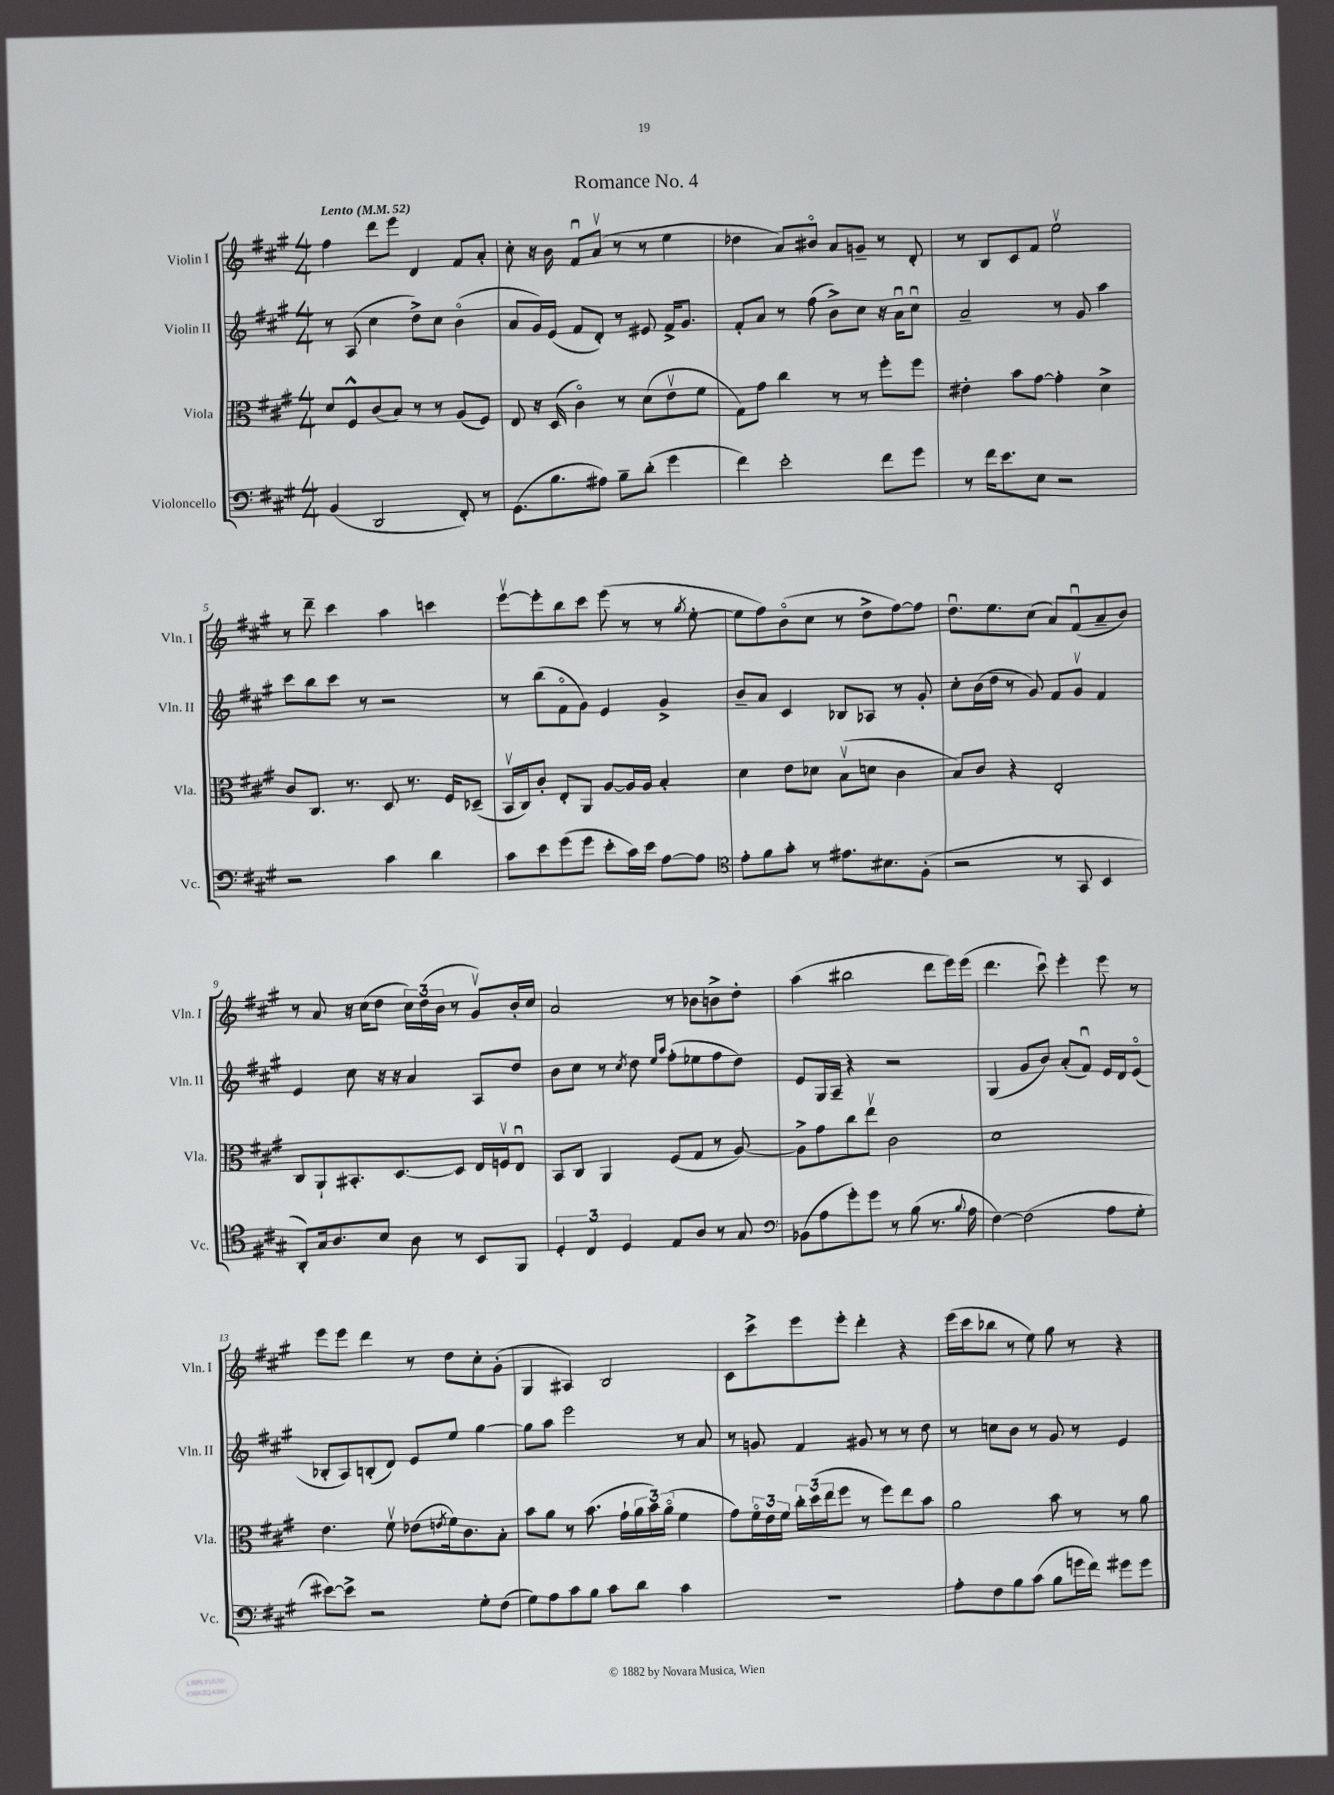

**kern	**kern	**kern	**kern
*staff4	*staff3	*staff2	*staff1
*clefF4	*clefC3	*clefG2	*clefG2
*k[f#c#g#]	*k[f#c#g#]	*k[f#c#g#]	*k[f#c#g#]
*M4/4	*M4/4	*M4/4	*M4/4
*MM52	*MM52	*MM52	*MM52
(4BB/	8d/L	8r	4ff#\
.	8F#^^/	(8A/	.
2DD/	(8c#/	4cc#\	8ddd\L
.	8B/J)	.	8eee\J
.	8r	8dd^\L)	4d/
.	8r	8cc#\J	.
8FF#'/)	(8A/L	(4bo\	8f#/L
8r	8F#/J)	.	8a'/J
=	=	=	=
(8.GG#\L	8E/	8a/L	8cc#'\
.	16r	16g#/L)	16r
8.B\	(16D/	(16e/JJ	16b\
.	4c#o\)	8f#/L	8f#u/L
8A#\J)	.	8d'/J)	(8av/J
8B~\L	8r	8r	8r
(8d'\J	(8d\L	8e#/	8r
4g#\	8ev\	16f#^/LK	4ee\
.	.	8.g#/J	.
.	8f#\J	.	.
=	=	=	=
4f#\)	8G#\L)	8f#'/L	4dd-\
.	8g#\J	8a/J	.
2e'\	4cc#\	8r	8a/L)
.	.	(8ff#\	8b#o/J
.	8r	8b^\L)	8a/L
.	8r	8cc#\J	8g~/J
8f#\L	8ff#'\L	16r	8r
.	.	16au\LK	.
8g#\J	8ff#\J	8cc#u\J	8d'/
=	=	=	=
8r	4e#'\	2a~/	8r
16f#\LK	.	.	8B/L
8.e\	.	.	.
.	8b\L	.	8c#/
8E\J	[8g#\J	.	8f#/J
2r	4g#'\]	8r	2eev\
.	.	8g#/	.
.	4d^\	4aa\	.
=	=	=	=
2r	8c#/L	8ccc#\L	8r
.	8.C#/J	8bb\	8ddd~\
.	.	8ccc#\J	4ccc#\
.	8.r	.	.
.	.	8r	.
4c#\	8D/	2r	4aa\
.	8.r	.	.
4d\	.	.	4ccc\
.	16F#/LK	.	.
.	(8D-~/J	.	.
=	=	=	=
8c#\L	16BBv/LL	8r	[8eeev\L
.	16C#/J)	.	.
8e\	8c#'/J	(8bb\L	8eee'\]
(8g#\	8E'/L	8f#o\	8bb\
8g#\J	8AA/J	8g#\J)	8ccc#\J
8e'\L	[8A/L	4e/	(8eee\
16c#\L)	16A/]L	.	8r
16e\JJ	16A/JJ	.	.
[8A\L	4B'/	4g#^/	8r
.	.	.	8qgg#/
8A\]J	.	.	[8ee'\
=	=	=	=
*clefC4	*	*	*
8e'\L	4d\	8b~/L	8ee\]L
8f#\	.	8a/J	8ff#\)
8g#'\J	8e\L	4c#/	(8bo\
8r	8d-\J	.	8cc#\J
8.e#\L	(8Bv\L	8B-/L	8r
.	8d\J	8A-/J	8dd^\L
8.B#\	.	.	.
.	4c#\	8r	[8ff#\)
(8F#'\J	.	8g#'/	8ff#\]J
=	=	=	=
2r	8B/L)	8cc#'\L	8.ddu\L
.	8c#/J	(16b\L	.
.	.	16dd\JJ	8.ee\
.	4r	8r	.
.	.	8g#/)	(8cc#\J
8r	2E'/	8f#/L	8a/L)
8GG#/	.	8g#v/J	(8f#u/
4BB/	.	4f#/	8a~/
.	.	.	8b/J)
=	=	=	=
8AA'/L)	8C#/L	4e/	8r
16G#/k	8AA`/	.	8a/
8.A/	.	.	.
.	8.BB#'/	8cc#\	16r
.	.	.	(16cc#\LK
8B/J	.	16r	8dd\J
.	[8.D/	16r	.
8A\	.	4a/	24cc#\LL)
.	.	.	(24dd\
.	.	.	24b\JJ
8r	8D/]J	.	8r
8BB/L	16E/LL	8A/L	8g#v/L)
.	16Fv/J	.	.
8FF#/J	8Eu/J	8dd/J	16b'/L
.	.	.	16cc#/JJ
=	=	=	=
6D'/	8BB/L	8b\L	2a/
.	8C#/J	8cc#\J	.
6C#/	.	.	.
.	4AA/	8r	.
6D/	.	.	.
.	.	8qcc#/	.
.	.	8dd\	.
.	.	16qqee/LL	.
.	.	16qqaa/JJ	.
8E/L	(8F#/L	(8ff#'\L	8r
8A/J	8G#/J	8ee-\	8b-\L
8r	8r	8ff#\	8b^\
8G#/	[8A/)	8dd\J)	8dd'\J
=	=	=	=
*clefF4	*	*	*
(8BB-\L	8A^\]L	8e/L	(4aa\
8A\	8g#\	16G#/L	.
.	.	16A~/JJ	.
8g#'\)	8cc#\	4r	2bb#\
8g#\J	8eev\J	.	.
8r	2c#\	2r	.
(8B\	.	.	.
8.r	.	.	8ddd\L
.	.	.	16eee\L)
8qqB/	.	.	.
16A\	.	.	(16eee\JJ
=	=	=	=
[4F#\)	1d	(4G#/	4.ddd\
(2F#\]	.	8g#/L	.
.	.	8b/J)	8ccc#u\)
.	.	(8a'/L	4eee'\
.	.	8f#u/J)	.
8A\L	.	16e/LL	8eee\
.	.	16d/J	.
8G#'\J	.	(8eo/J	8r
=	=	=	=
[8e#\L)	4.e\	8B-'/L	8eee\L
8e#^\]J	.	8A/)	8eee\J
2r	.	(8B'/	4ddd\
.	8f#v\	8d/J)	.
.	(8e-\L	8e/L	8r
.	8qe/	.	.
.	16f#\k)	8ee/J	8dd\L
.	8.c#\	.	.
8G#'\L	.	[4gg#\	8cc#'\
(8F#\J	8B'\J	.	(8g#'\J
=	=	=	=
8G#\L)	8b\L	8gg#\]L	4G#/
8A\	8a\J	8aa\J	.
8c#\	8r	2eee\	4A#/)
8B\J	(8.b\	.	.
8c#\L	.	.	2B/
.	16g#`\LL	.	.
8d\J	24a\	.	.
.	24b\)	.	.
.	(24ao\JJ	.	.
4c#\	4f#\	8r	.
.	.	8a/	.
=	=	=	=
1r	8g#\L)	8r	8c#\L
.	24f#o\L	8g/	8ccc#^\
.	24e\	.	.
.	24f#\JJ	.	.
.	24cc#'\LL	4f#/	8eee\
.	(24dd\	.	.
.	24ee\J	.	.
.	8ff#\J	.	8eee'\J
.	8r	8g#/	4ddd'\
.	8ff#\L)	8r	.
.	8ee\	8r	4r
.	8b\J	8dd\	.
=	=	=	=
8A'\L	2a\	8r	(16eee\LL
.	.	.	16ccc#\J
8F#\	.	8cc\L	8bb-\J
8B\	.	8b\J	8r
(8c#\J	.	8r	8ee\)
8B\L	8b\	8g#/	8gg#\
16g\L	8r	8r	8r
16f#\JJ)	.	.	.
8g#\L	8r	4e/	4r
8g#\J	8a\	.	.
==	==	==	==
*-	*-	*-	*-
